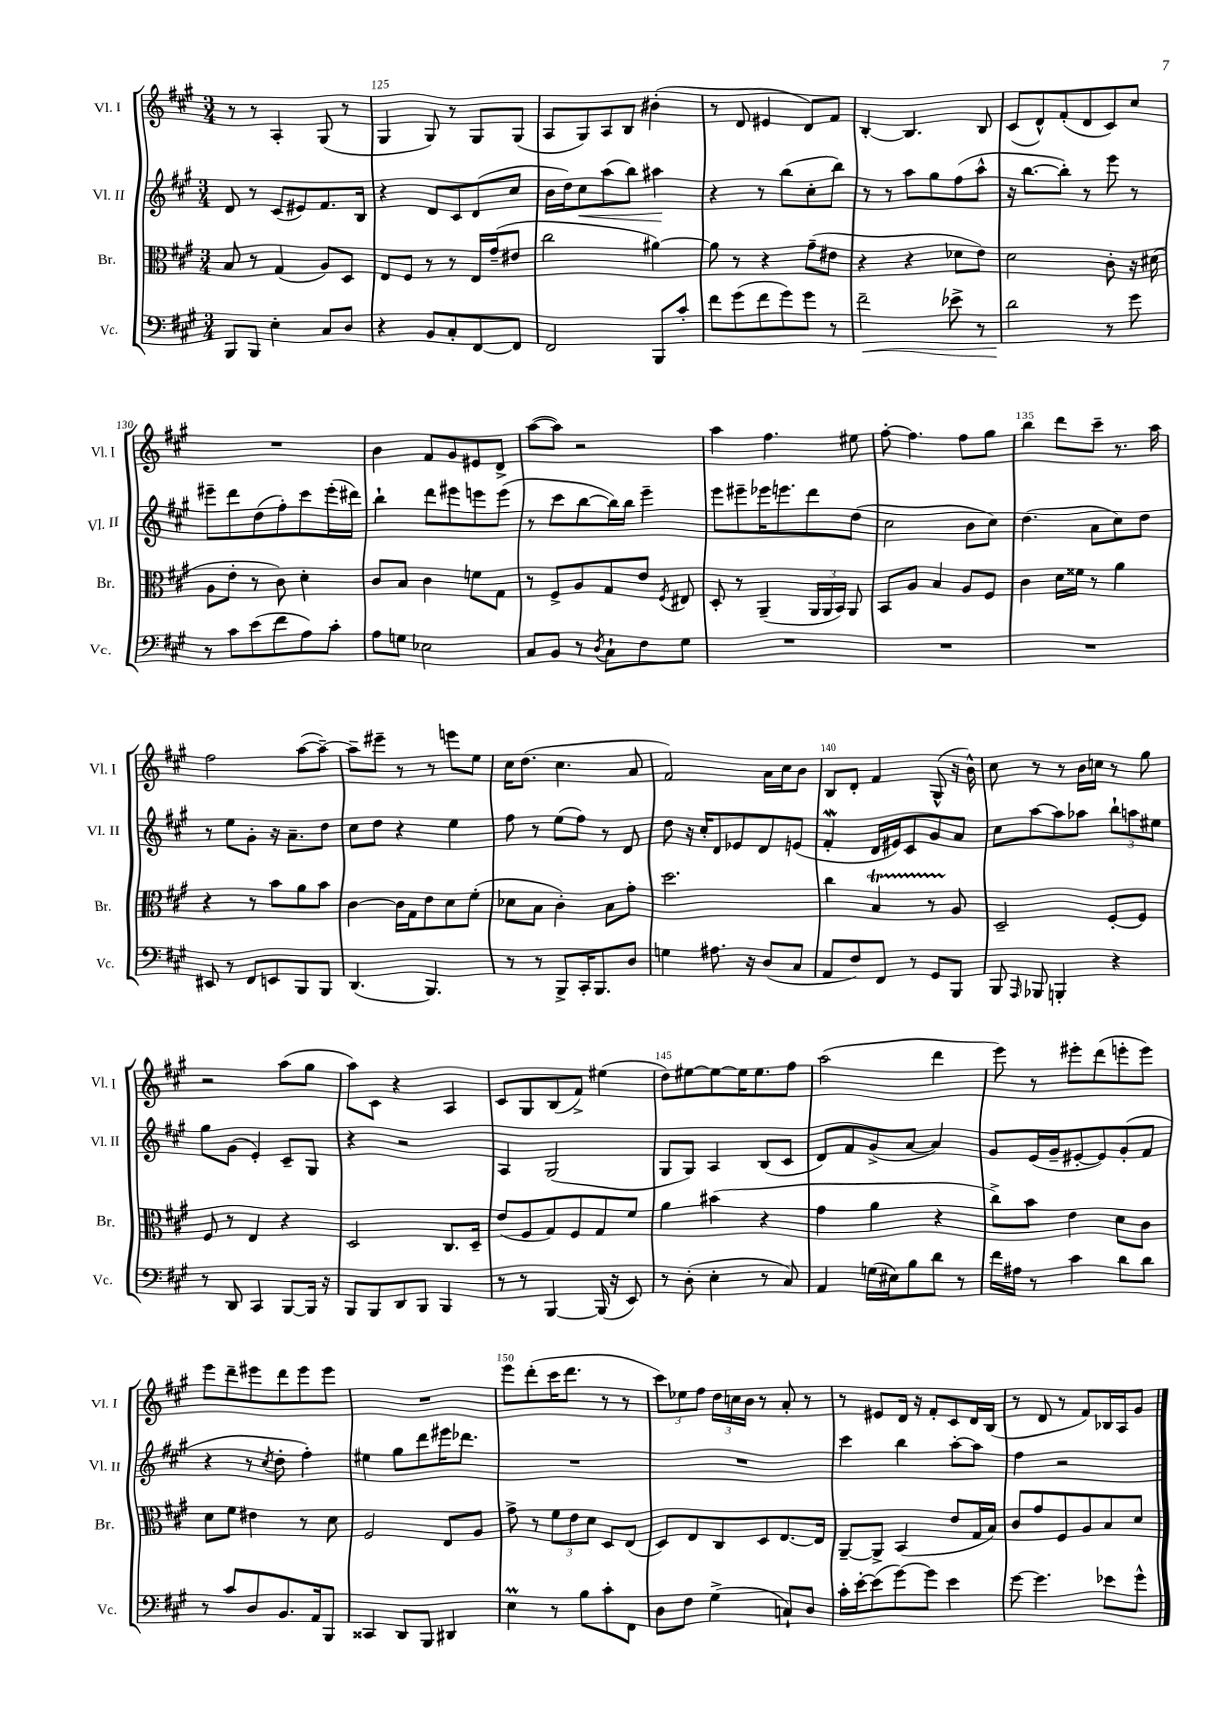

**kern	**dynam	**kern	**kern	**dynam	**kern
*part4	*part4	*part3	*part2	*part2	*part1
*staff4	*staff4	*staff3	*staff2	*staff2	*staff1
*I"Vc.	*	*I"Br.	*I"Vl. II	*	*I"Vl. I
*I'Vc.	*	*I'Br.	*I'Vl. II	*	*I'Vl. I
*clefF4	*	*clefC3	*clefG2	*	*clefG2
*k[f#c#g#]	*	*k[f#c#g#]	*k[f#c#g#]	*	*k[f#c#g#]
*M3/4	*	*M3/4	*M3/4	*	*M3/4
=124	=124	=124	=124	=124	=124
8BBB/L	.	8B/	8d/	.	8r
8BBB/J	.	8r	8r	.	8r
4E'\	.	(4G#/	(8c#/L	.	4A'/
.	.	.	8e#X/)	.	.
8C#/L	.	8A/L)	8.f#/	.	(8G#/
8D/J	.	8D/J	.	.	8r
.	.	.	16B/Jk	.	.
=125	=125	=125	=125	=125	=125
4r	.	8E/L	4r	.	4G#/
.	.	8F#/J	.	.	.
8BB/L	.	8r	8d/L	.	8G#/)
8C#'/	.	8r	8c#/	.	8r
[8FF#/	.	16E/LL	(8d/	.	8G#/L
.	.	(16g#~/J	.	.	.
8FF#/J]	.	8e#X/J	8cc#/J	.	(8G#/J
=126	=126	=126	=126	=126	=126
2FF#/	.	2cc#\	16b\LL	.	8A/L
.	.	.	16dd\J)	.	.
!	!	!	!	!LO:HP:b	!
.	.	.	8cc#\	<	8G#/)
.	.	.	(8aa\	.	8A/
.	.	.	8bb\J)	.	8B/J
8BBB/L	.	[4a#X\)	4aa#X\	.	(4b#X'\
8c#'/J	.	.	.	.	.
.	.	.	.	[	.
=127	=127	=127	=127	=127	=127
8f#\L	.	8a#\]	4r	.	8r
(8g#\	.	8r	.	.	8d/
8f#\	.	4r	8r	.	4e#X/
8g#\)	.	.	(8bb\L	.	.
8g#\J	.	(8g#~\L	8cc#'\	.	8d/L)
8r	.	8e#X\J	8bb\J)	.	8f#/J
=128	=128	=128	=128	=128	=128
!	!LO:HP:b	!	!	!	!
2f#~\	<	4r	8r	.	[4B'/
.	.	.	8r	.	.
.	.	4r	8aa\L	.	4.B/]
.	.	.	8gg#\	.	.
8e-X^\	.	8d-X\L	(8ff#\	.	.
8r	.	8e\J)	8aa^^\J	.	8B/
=129	=129	=129	=129	=129	=129
2d\	.	2d\	16r	.	(8c#/L
.	.	.	[8.bb\L	.	.
.	.	.	.	.	8d^^/)
.	.	.	8bb'\J])	.	(8f#'/
.	.	.	8r	.	8d/
8r	[	8c#'\	8eee\	.	8c#/)
8g#\	.	16r	8r	.	8cc#/J
.	.	(16d#X\	.	.	.
!!LO:LB:g=z
=130	=130	=130	=130	=130	=130
8r	.	8A\L	8eee#X~\L	.	2.r
8c#\L	.	8e'\J	8ddd\	.	.
(8e\	.	8r	(8dd\	.	.
8f#\	.	8c#\)	8ff#'\)	.	.
8A\)	.	4d'\	8ccc#\	.	.
8c#'\J	.	.	(16eee#'\L	.	.
.	.	.	16ddd#X\JJ)	.	.
=131	=131	=131	=131	=131	=131
8A\L	.	8c#/L	4bb`\	.	4b\
8Gn\J	.	8B/J	.	.	.
2E-X\	.	4c#\	8ddd\L	.	8f#/L
.	.	.	8eee#X\	.	8g#/
.	.	8fn\L	8eeen\	.	8e#X/
.	.	8G#\J	(8eee\J	.	8d^/J
=132	=132	=132	=132	=132	=132
8C#/L	.	8r	8r	.	([8aa\L
8BB/J	.	8F#^/L	8ccc#\L	.	8aa\J])
8r	.	8A/	[8bb\	.	2r
8qD/	.	.	.	.	.
8C#`\L	.	8G#/	16bb\L])	.	.
.	.	.	16bb\JJ	.	.
8F#\	.	8e/J	4eee~\	.	.
.	.	8qF#/	.	.	.
8G#\J	.	8E#X/	.	.	.
=133	=133	=133	=133	=133	=133
2.r	.	8D'/	8eee\L	.	4aa\
.	.	8r	8eee#X~\	.	.
.	.	(4AA~/	16eee-X\K	.	4.ff#\
.	.	.	8.eeen\	.	.
.	.	24AA/LL	8ddd\	.	.
.	.	24AA/	.	.	.
.	.	24BB/JJ)	.	.	.
.	.	8AA/	(8dd\J	.	8ee#X\
=134	=134	=134	=134	=134	=134
2.r	.	8BB/L	2cc#\	.	[8ff#'\
.	.	8A/J	.	.	4.ff#\]
.	.	4B/	.	.	.
.	.	8A/L	8b\L	.	8ff#\L
.	.	8F#/J	8cc#\J)	.	8gg#\J
=135	=135	=135	=135	=135	=135
2.r	.	4c#\	(4.dd\	.	4bb\
.	.	16d\LL	.	.	8ddd\L
.	.	16f##X\JJ	.	.	.
.	.	8r	8a\L	.	8ccc#~\J
.	.	4a\	8cc#\)	.	8.r
.	.	.	8dd\J	.	.
.	.	.	.	.	16aa\
!!LO:LB:g=z
=136	=136	=136	=136	=136	=136
8EE#X/	.	4r	8r	.	2ff#\
8r	.	.	8ee\L	.	.
8FF#/L	.	8r	8g#'\J	.	.
8EEn/	.	8b\L	16r	.	.
.	.	.	8.a~\L	.	.
8BBB/	.	8a\	.	.	([8aa\L
8BBB/J	.	8b\J	8dd\J	.	8aa~\J_)
=137	=137	=137	=137	=137	=137
(4.DD/	.	[4c#\	8cc#\L	.	8aa~\L]
.	.	.	8dd\J	.	8eee#X~\J
.	.	16c#\LL]	4r	.	8r
.	.	16G#\J	.	.	.
4.BBB/)	.	8e\	.	.	8r
.	.	8d\	4ee\	.	8eeen\L
.	.	(8f#'\J	.	.	8ee\J
=138	=138	=138	=138	=138	=138
8r	.	8d-X\L	8ff#\	.	16cc#\KL
.	.	.	.	.	(8.dd\J
8r	.	8B\J	8r	.	.
8BBB^/L	.	4c#'\)	(8ee\L	.	4.cc#\
16CC#'/K	.	.	8ff#\J)	.	.
8.BBB/	.	.	.	.	.
.	.	8B\L	8r	.	.
8D/J	.	8g#'\J	8d/	.	8a/
=139	=139	=139	=139	=139	=139
4Gn\	.	2.dd\	8dd\	.	2f#/)
.	.	.	16r	.	.
.	.	.	16cc#'/KL	.	.
8.A#X\	.	.	8d/	.	.
.	.	.	8e-X/	.	.
16r	.	.	.	.	.
(8D/L	.	.	8d/	.	16a\LL
.	.	.	.	.	16cc#\J
8C#/J	.	.	(8en/J	.	8b\J
=140	=140	=140	=140	=140	=140
8AA/L	.	4cc#\	4f#W'/	.	8B/L
8F#/)	.	.	.	.	8d'/J
8FF#/J	.	4BT/	16d/LL	.	4f#/
.	.	.	16e#X/J)	.	.
8r	.	.	8c#/	.	.
8GG#/L	.	8r	8g#/	.	(8G#^^/
8BBB/J	.	8A/	8a/J	.	16r
.	.	.	.	.	16b^^\)
=141	=141	=141	=141	=141	=141
8BBB/	.	2D~/	8cc#\L	.	8cc#\
16qqAAA/	.	.	.	.	.
8BBB-X/	.	.	[8aa\	.	8r
4BBBn'/	.	.	8aa\]	.	8r
.	.	.	8aa-X\J	.	16b\LL
.	.	.	.	.	16ccn\JJ
4r	.	[8F#'/L	12bb`\L	.	8r
.	.	.	12aan\	.	.
.	.	8F#/J]	.	.	8gg#\
.	.	.	12ee#X\J	.	.
!!LO:LB:g=z
=142	=142	=142	=142	=142	=142
8r	.	8F#/	8gg#\L	.	2r
8DD/	.	8r	(8g#\J	.	.
4CC#/	.	4E/	4e'/)	.	.
[8BBB/L	.	4r	8c#~/L	.	(8aa\L
16BBB/Jk]	.	.	8G#/J	.	8gg#\J
16r	.	.	.	.	.
=143	=143	=143	=143	=143	=143
8BBB/L	.	2D/	4r	.	8aa\L)
8BBB/	.	.	.	.	8c#\J
8DD/	.	.	2r	.	4r
8BBB/J	.	.	.	.	.
4BBB/	.	8.C#/L	.	.	4A/
.	.	16D~/Jk	.	.	.
=144	=144	=144	=144	=144	=144
8r	.	(8e/L	4A/	.	8c#/L
8r	.	8F#/	.	.	8G#/
[4BBB/	.	8G#/)	(2G#/	.	(8B/
.	.	8F#/	.	.	8f#^/J)
(16BBB/]	.	8G#/	.	.	(4ee#X\
16r	.	.	.	.	.
8EE/)	.	8f#/J	.	.	.
=145	=145	=145	=145	=145	=145
8r	.	4a\	8G#/L	.	8dd\L)
(8D'\	.	.	8G#/J)	.	[8ee#X\
4E'\	.	(4b#X\	4A/	.	8ee#\_
.	.	.	.	.	16ee#\K]
.	.	.	.	.	8.ee#\
8r	.	4r	(8B/L	.	.
8C#/)	.	.	8c#/J	.	8ff#\J
=146	=146	=146	=146	=146	=146
4AA/	.	4g#\	8d/L)	.	(2aa\
.	.	.	8f#/	.	.
(16Gn\LL	.	4a\	(8g#^/	.	.
16E#X\J)	.	.	.	.	.
8B\	.	.	[8a/J	.	.
8d\J	.	4r	4a/])	.	4ddd\
8r	.	.	.	.	.
=147	=147	=147	=147	=147	=147
16f#\LL	.	8cc#^\L)	8g#/L	.	8eee\)
16A#X\JJ	.	.	.	.	.
8r	.	8b\J	(16e/L	.	8r
.	.	.	16g#~/J	.	.
4c#\	.	4e\	[8e#X'/	.	8eee#X'\L
.	.	.	8e#/])	.	(8ddd\
8d\L	.	8d\L	(8g#'/	.	8eeen'\
8d\J	.	8c#\J	8f#/J	.	8eee\J)
!!LO:LB:g=z
=148	=148	=148	=148	=148	=148
8r	.	8d\L	4r	.	8eee\L
8c#/L	.	8f#\J	.	.	8ddd~\
8D/	.	4e#X\	8r	.	8eee#X\
.	.	.	8qcc#/	.	.
8.BB/	.	.	8dd'\	.	8ddd\
.	.	8r	4ff#'\)	.	8eee#\
16AA/k	.	.	.	.	.
8BBB/J	.	8d\	.	.	8eee#\J
=149	=149	=149	=149	=149	=149
4CC##X/	.	2F#/	4ee#X\	.	2.r
8DD/L	.	.	8gg#\L	.	.
8BBB/J	.	.	8ddd\	.	.
4DD#X/	.	8E/L	16eee#X\K	.	.
.	.	.	8.ddd-X\J	.	.
.	.	8A/J	.	.	.
=150	=150	=150	=150	=150	=150
4EM\	.	8g#^\	2.r	.	8eee\L
.	.	8r	.	.	(8ddd'\
8r	.	12f#\L	.	.	16ccc#\K
.	.	.	.	.	8.ddd\J
.	.	12e\	.	.	.
8B\L	.	.	.	.	.
.	.	12d\J	.	.	.
8c#'\	.	8D/L	.	.	8r
8FF#\J	.	(8E/J	.	.	8r
=151	=151	=151	=151	=151	=151
8D\L	.	8D/L)	2.r	.	12ccc#\L)
.	.	.	.	.	12ee-X\
8F#\J	.	8E/	.	.	.
.	.	.	.	.	12ff#\J
(4G#^\	.	8C#/	.	.	24dd\LL
.	.	.	.	.	24ccn\
.	.	.	.	.	24b\JJ
.	.	8D/	.	.	8r
8Cn`/L)	.	[8.E/	.	.	8a'/
8D/J	.	.	.	.	8r
.	.	16E/Jk]	.	.	.
=152	=152	=152	=152	=152	=152
16c#'\LL	.	[8AA~/L	4ccc#\	.	8r
[16e'\J	.	.	.	.	.
(8e\]	.	8AA^/J]	.	.	8e#X/L
[8g#\)	.	(4BB/	4bb\	.	16d/Jk
.	.	.	.	.	16r
8g#\J]	.	.	.	.	8f#'/L
4e\	.	8e/L	[8aa'\L	.	8c#/
.	.	16G#/L	8aa\J]	.	16d/L
.	.	16B/JJ)	.	.	(16B/JJ
=153	=153	=153	=153	=153	=153
[8g#\	.	8c#/L	4ff#\	.	8r
4.g#\]	.	8g#/	.	.	8d/
.	.	8F#/	2r	.	8r
.	.	8A/	.	.	8f#/L)
8e-X\L	.	8B/	.	.	16B-X/L
.	.	.	.	.	16A/J
8g#^^\J	.	8d/J	.	.	8g#/J
==	==	==	==	==	==
*-	*-	*-	*-	*-	*-
